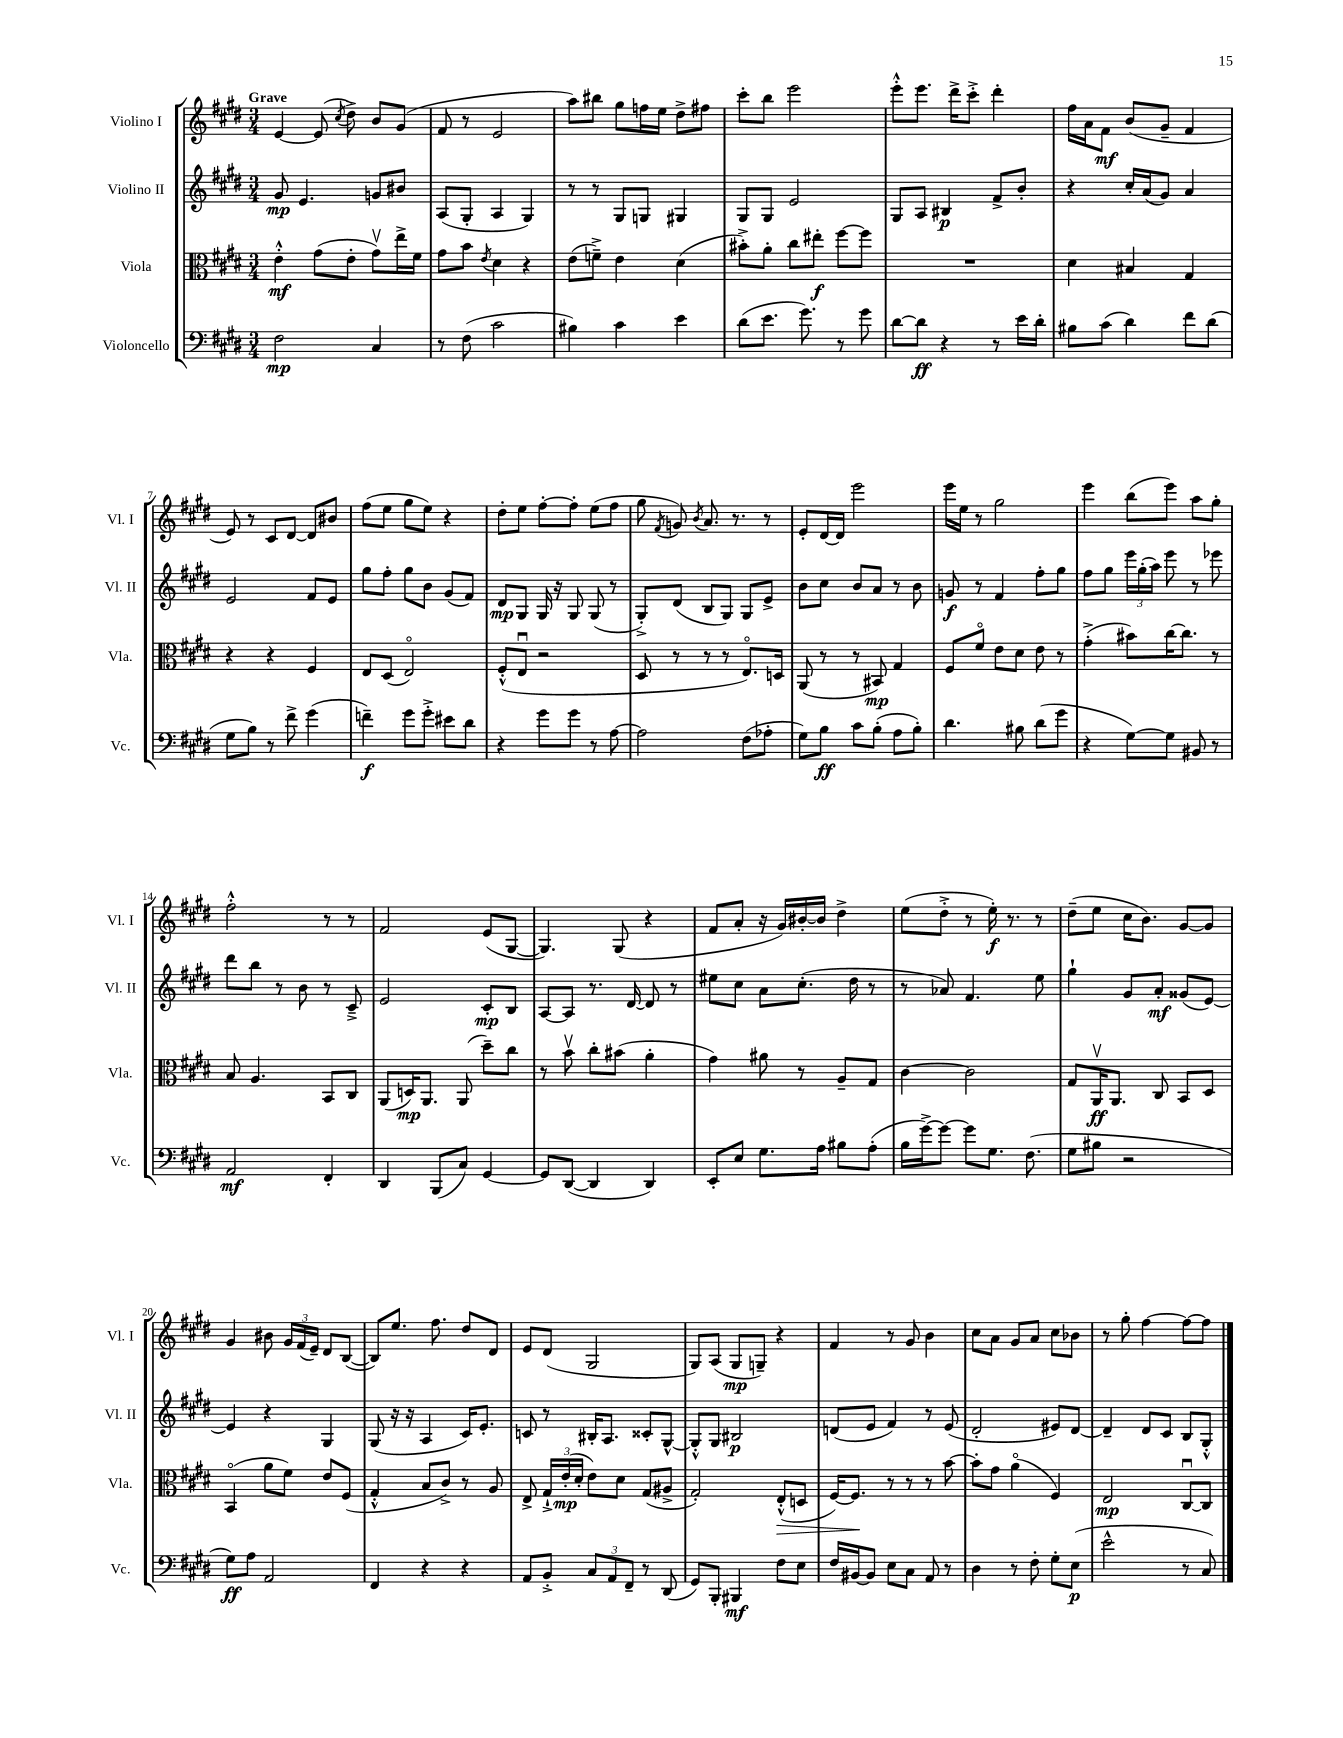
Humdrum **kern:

**kern	**dynam	**kern	**dynam	**kern	**dynam	**kern	**dynam
*part4	*part4	*part3	*part3	*part2	*part2	*part1	*part1
*staff4	*staff4	*staff3	*staff3	*staff2	*staff2	*staff1	*staff1
*I"Violoncello	*	*I"Viola	*	*I"Violino II	*	*I"Violino I	*
*I'Vc.	*	*I'Vla.	*	*I'Vl. II	*	*I'Vl. I	*
*clefF4	*	*clefC3	*	*clefG2	*	*clefG2	*
*k[f#c#g#d#]	*	*k[f#c#g#d#]	*	*k[f#c#g#d#]	*	*k[f#c#g#d#]	*
*M3/4	*	*M3/4	*	*M3/4	*	*M3/4	*
=1	=1	=1	=1	=1	=1	=1	=1
!	!	!	!	!	!	!LO:TX:a:B:t=Grave	!
2F#\	mp	4e'^^\	mf	8g#/	mp	[4e/	.
.	.	.	.	4.e/	.	.	.
.	.	(8g#\L	.	.	.	(8e/]	.
.	.	.	.	.	.	8qcc#/	.
.	.	8e'\J	.	.	.	8dd#^\)	.
4C#/	.	8g#v\L)	.	8gn/L	.	8b/L	.
.	.	16ee^\L	.	8b#X/J	.	(8g#/J	.
.	.	16f#\JJ	.	.	.	.	.
=2	=2	=2	=2	=2	=2	=2	=2
8r	.	8g#\L	.	(8A/L	.	8f#/	.
(8F#\	.	8b\J	.	8G#'/J	.	8r	.
.	.	8qe/	.	.	.	.	.
2c#\	.	4d#\	.	4A/	.	2e/	.
.	.	4r	.	4G#/)	.	.	.
=3	=3	=3	=3	=3	=3	=3	=3
4B#X\)	.	(8e\L	.	8r	.	8aa\L)	.
.	.	8fn~^\J)	.	8r	.	8bb#X\J	.
4c#\	.	4e\	.	8G#/L	.	8gg#\L	.
.	.	.	.	8Gn/J	.	16ffn\L	.
.	.	.	.	.	.	16ee\JJ	.
4e\	.	(4d#\	.	4G#X/	.	8dd#^\L	.
.	.	.	.	.	.	8ff#X\J	.
=4	=4	=4	=4	=4	=4	=4	=4
(8d#\L	.	8b#X'^\L)	.	8G#/L	.	8ccc#'\L	.
8.e\J	.	8a'\J	.	8G#/J	.	8bb\J	.
.	.	8cc#\L	.	2e/	.	2eee\	.
8.g#\)	.	.	.	.	.	.	.
.	.	8ee#X'\J	f	.	.	.	.
8r	.	[8ff#\L	.	.	.	.	.
8g#\	.	8ff#\J]	.	.	.	.	.
=5	=5	=5	=5	=5	=5	=5	=5
[8d#\L	.	2.r	.	8G#/L	.	8eee'^^\L	.
8d#\J]	ff	.	.	8A/J	.	8.eee\J	.
4r	.	.	.	4B#X/	p	.	.
.	.	.	.	.	.	16ddd#^\KL	.
.	.	.	.	.	.	8ccc#'^\J	.
8r	.	.	.	8f#^/L	.	4ddd#'\	.
16e\LL	.	.	.	8b'/J	.	.	.
16d#'\JJ	.	.	.	.	.	.	.
=6	=6	=6	=6	=6	=6	=6	=6
8B#X\L	.	4d#\	.	4r	.	16ff#\LL	.
.	.	.	.	.	.	16a\J	.
(8c#\J	.	.	.	.	.	8f#\J	mf
4d#\)	.	4B#X/	.	16cc#'/LL	.	(8b/L	.
.	.	.	.	(16a/J	.	.	.
.	.	.	.	8g#/J)	.	8g#~/J	.
8f#\L	.	4G#/	.	4a/	.	4f#/	.
(8d#\J	.	.	.	.	.	.	.
!!LO:LB:g=z
=7	=7	=7	=7	=7	=7	=7	=7
8G#\L	.	4r	.	2e/	.	8e/)	.
8B\J)	.	.	.	.	.	8r	.
8r	.	4r	.	.	.	8c#/L	.
8f#^\	.	.	.	.	.	[8d#/J	.
(4g#\	.	4F#/	.	8f#/L	.	8d#/L]	.
.	.	.	.	8e/J	.	8b#X/J	.
=8	=8	=8	=8	=8	=8	=8	=8
4fn~\)	f	8E/L	.	8gg#\L	.	(8ff#\L	.
.	.	(8D#/J	.	8ff#'\J	.	8ee\J	.
8g#\L	.	2E/)	.	8gg#\L	.	8gg#\L	.
8g#'^\J	.	.	.	8b\J	.	8ee\J)	.
8e#X\L	.	.	.	(8g#/L	.	4r	.
8d#\J	.	.	.	8f#/J)	.	.	.
=9	=9	=9	=9	=9	=9	=9	=9
4r	.	(8F#'^^/L	.	8d#/L	mp	8dd#'\L	.
.	.	8Eu/J	.	8G#/J	.	8ee\J	.
8g#\L	.	2r	.	16G#/	.	[8ff#'\L	.
.	.	.	.	16r	.	.	.
8g#\J	.	.	.	8G#/	.	8ff#'\J]	.
8r	.	.	.	(8G#/	.	(8ee\L	.
[8A\	.	.	.	8r	.	8ff#\J	.
=10	=10	=10	=10	=10	=10	=10	=10
2A\]	.	8D#/	.	8G#'^/L)	.	8gg#\	.
.	.	.	.	.	.	8qf#/	.
.	.	8r	.	(8d#/J	.	8gn/)	.
.	.	.	.	.	.	8qb/	.
.	.	8r	.	8B/L	.	8.a/	.
.	.	8r	.	8G#/J)	.	.	.
.	.	.	.	.	.	8.r	.
(8F#\L	.	8.E/L)	.	8G#/L	.	.	.
8A-X'\J	.	.	.	8e^/J	.	8r	.
.	.	16Dn/Jk	.	.	.	.	.
=11	=11	=11	=11	=11	=11	=11	=11
8G#\L)	.	(8AA/	.	8b\L	.	8e'/L	.
8B\J	ff	8r	.	8cc#\J	.	[16d#/L	.
.	.	.	.	.	.	16d#/JJ]	.
8c#\L	.	8r	.	8b/L	.	2eee\	.
(8B'\J	.	8BB#X/)	mp	8a/J	.	.	.
8A\L	.	4G#/	.	8r	.	.	.
8B'\J)	.	.	.	8b\	.	.	.
=12	=12	=12	=12	=12	=12	=12	=12
4.d#\	.	8F#/L	.	8gn/	f	16eee\LL	.
.	.	.	.	.	.	16ee\JJ	.
.	.	8f#/J	.	8r	.	8r	.
.	.	8e\L	.	4f#/	.	2gg#\	.
8B#X\	.	8d#\J	.	.	.	.	.
(8d#\L	.	8e\	.	8ff#'\L	.	.	.
8g#\J	.	8r	.	8gg#\J	.	.	.
=13	=13	=13	=13	=13	=13	=13	=13
4r	.	(4g#'^\	.	8ff#\L	.	4eee\	.
.	.	.	.	8gg#\J	.	.	.
[8G#\L)	.	8b#X\L)	.	24eee\LL	.	(8bb\L	.
.	.	.	.	(24gg#'\	.	.	.
.	.	.	.	24aa\JJ)	.	.	.
8G#\J]	.	[16cc#\K	.	8eee\	.	8eee\J)	.
.	.	8.cc#\J]	.	.	.	.	.
8BB#X/	.	.	.	8r	.	8aa\L	.
8r	.	8r	.	8eee-X\	.	8gg#'\J	.
!!LO:LB:g=z
=14	=14	=14	=14	=14	=14	=14	=14
2AA/	mf	8B/	.	8ddd#\L	.	2ff#'^^\	.
.	.	4.A/	.	8bb\J	.	.	.
.	.	.	.	8r	.	.	.
.	.	.	.	8b\	.	.	.
4FF#'/	.	8BB/L	.	8r	.	8r	.
.	.	8C#/J	.	8c#~^/	.	8r	.
=15	=15	=15	=15	=15	=15	=15	=15
4DD#/	.	(8AA/L	.	2e/	.	2f#/	.
.	.	16Dn/K)	mp	.	.	.	.
.	.	8.AA/J	.	.	.	.	.
(8BBB/L	.	.	.	.	.	.	.
8C#/J)	.	(8AA/	.	.	.	.	.
[4GG#/	.	8dd#~\L)	.	8c#'/L	mp	(8e/L	.
.	.	8cc#\J	.	8B/J	.	[8G#/J	.
=16	=16	=16	=16	=16	=16	=16	=16
8GG#/L]	.	8r	.	[8A/L	.	4.G#/])	.
([8DD#/J	.	8bv\	.	8A/J]	.	.	.
4DD#/]	.	8cc#'\L	.	8.r	.	.	.
.	.	(8b#X\J	.	.	.	(8G#/	.
.	.	.	.	[16d#/	.	.	.
4DD#/)	.	4a'\	.	8d#/]	.	4r	.
.	.	.	.	8r	.	.	.
=17	=17	=17	=17	=17	=17	=17	=17
8EE'/L	.	4g#\)	.	8ee#X\L	.	8f#/L	.
8E/J	.	.	.	8cc#\J	.	8a'/J	.
8.G#\L	.	8a#X\	.	8a\L	.	16r	.
.	.	.	.	.	.	16g#/LL)	.
.	.	8r	.	(8.cc#'\J	.	[16b#X'/	.
16A\Jk	.	.	.	.	.	16b#/JJ]	.
8B#X\L	.	8A~/L	.	.	.	4dd#^\	.
.	.	.	.	16dd#\	.	.	.
(8A'\J	.	8G#/J	.	8r	.	.	.
=18	=18	=18	=18	=18	=18	=18	=18
16B\LL	.	[4c#\	.	8r	.	(8ee\L	.
[16g#^\J)	.	.	.	.	.	.	.
8g#\J_	.	.	.	8a-X/)	.	8dd#'^\J	.
8g#\L]	.	2c#\]	.	4.f#/	.	8r	.
8.G#\J	.	.	.	.	.	16ee'\)	f
.	.	.	.	.	.	8.r	.
(8.F#\	.	.	.	.	.	.	.
.	.	.	.	8ee\	.	8r	.
=19	=19	=19	=19	=19	=19	=19	=19
8G#\L	.	8G#/L	.	4gg#`\	.	(8dd#~\L	.
8B#X\J	.	16AAv/K	ff	.	.	8ee\J	.
.	.	8.AA/J	.	.	.	.	.
2r	.	.	.	8g#/L	.	16cc#\KL	.
.	.	.	.	.	.	8.b\J)	.
.	.	8C#/	.	8a'/J	mf	.	.
.	.	8BB/L	.	(8g##X/L	.	[8g#/L	.
.	.	8D#/J	.	[8e/J)	.	8g#/J]	.
!!LO:LB:g=z
=20	=20	=20	=20	=20	=20	=20	=20
8G#\L)	ff	(4BB/	.	4e/]	.	4g#/	.
8A\J	.	.	.	.	.	.	.
2AA/	.	8a\L	.	4r	.	8b#X\	.
.	.	8f#\J)	.	.	.	24g#/LL	.
.	.	.	.	.	.	(24f#/	.
.	.	.	.	.	.	24e~/JJ)	.
.	.	8e/L	.	4G#/	.	8d#/L	.
.	.	(8F#/J	.	.	.	([8B/J	.
=21	=21	=21	=21	=21	=21	=21	=21
4FF#/	.	4G#'^^/	.	(8G#/	.	8B/L])	.
.	.	.	.	16r	.	8.ee/J	.
.	.	.	.	16r	.	.	.
4r	.	8B/L	.	4A/	.	.	.
.	.	.	.	.	.	8.ff#\	.
.	.	8c#^/J)	.	.	.	.	.
4r	.	8r	.	16c#/KL)	.	8dd#/L	.
.	.	.	.	8.e'/J	.	.	.
.	.	8A/	.	.	.	8d#/J	.
=22	=22	=22	=22	=22	=22	=22	=22
8AA/L	.	8E^/	.	8cn/	.	8e/L	.
8BB'^/J	.	24G#`^/LL	.	8r	.	(8d#/J	.
.	.	(24e'/	mp	.	.	.	.
.	.	24d#'/JJ	.	.	.	.	.
12C#/L	.	8e\L)	.	16B#X'/KL	.	2G#/	.
.	.	.	.	8.A/J	.	.	.
12AA/	.	.	.	.	.	.	.
.	.	8d#\J	.	.	.	.	.
12FF#~/J	.	.	.	.	.	.	.
8r	.	(8G#/L	.	8c##X'/L	.	.	.
(8DD#/	.	8A#X^/J	.	[8G#^^/J	.	.	.
=23	=23	=23	=23	=23	=23	=23	=23
8GG#/L)	.	2G#'/)	.	8G#'^^/L]	.	8G#/L)	.
8BBB'/J	.	.	.	8G#/J	.	(8A/J	.
4BBB#X/	mf	.	.	2B#X/	p	8G#/L	mp
.	.	.	.	.	.	8Gn~/J)	.
!	!	!	!LO:HP:b	!	!	!	!
8F#\L	.	(8E'^^/L	>	.	.	4r	.
8E\J	.	8Dn/J	.	.	.	.	.
=24	=24	=24	=24	=24	=24	=24	=24
16F#/LL	.	[16F#/KL)	.	(8dn/L	.	4f#/	.
[16BB#X/J	.	8.F#/J]	.	.	.	.	.
8BB#/J]	.	.	.	8e/J	.	.	.
8E\L	.	8r	]	4f#/)	.	8r	.
8C#\J	.	8r	.	.	.	8g#/	.
8AA/	.	8r	.	8r	.	4b\	.
8r	.	[8b\	.	(8e/	.	.	.
=25	=25	=25	=25	=25	=25	=25	=25
4D#\	.	8b'\L]	.	2d#'/	.	8cc#\L	.
.	.	8g#\J	.	.	.	8a\J	.
8r	.	(4a\	.	.	.	8g#/L	.
8F#'\	.	.	.	.	.	8a/J	.
8G#'\L	.	4F#/)	.	8e#X/L)	.	8cc#\L	.
(8E\J	p	.	.	[8d#/J	.	8b-X\J	.
=26	=26	=26	=26	=26	=26	=26	=26
2e^^\	.	2E/	mp	4d#~/]	.	8r	.
.	.	.	.	.	.	8gg#'\	.
.	.	.	.	8d#/L	.	[4ff#\	.
.	.	.	.	8c#/J	.	.	.
8r	.	[8C#u/L	.	8B/L	.	8ff#\L_	.
8C#/)	.	8C#/J]	.	8G#'^^/J	.	8ff#\J]	.
==	==	==	==	==	==	==	==
*-	*-	*-	*-	*-	*-	*-	*-
